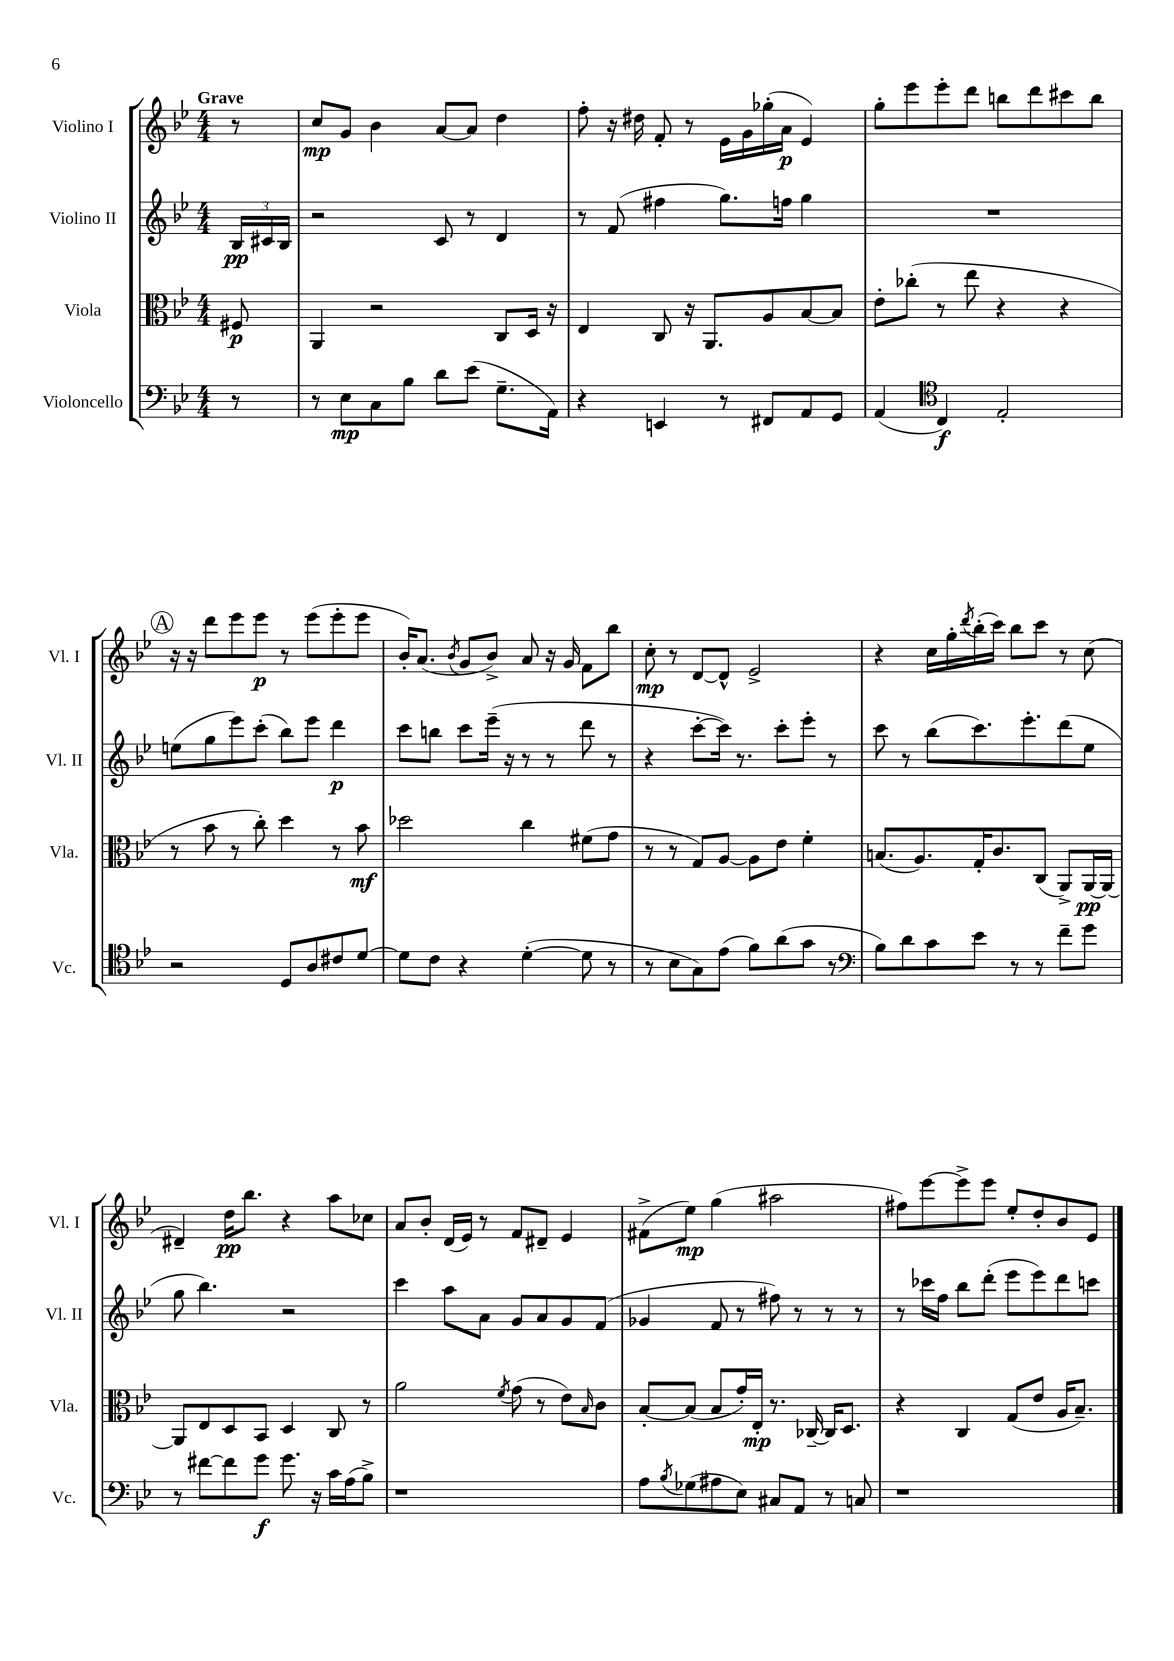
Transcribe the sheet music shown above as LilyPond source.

<<
\new StaffGroup <<
\new Staff = "s0" \with { instrumentName = "Violino I" shortInstrumentName = "Vl. I" } {
    \clef treble \key bes \major \numericTimeSignature \time 4/4 \partial 8 \tempo "Grave"
    r8 |
    c''8\mp g'8 bes'4 a'8~ a'8 d''4 |
    f''8-. r16 dis''16 f'8-. r8 ees'16 g'16 ges''16-.( a'16\p ees'4) |
    g''8-. ees'''8 ees'''8-. d'''8 b''8 d'''8 cis'''8 b''8 |
    \mark \markup { \circle "A" } r16 r16 d'''8 ees'''8 ees'''8\p r8 ees'''8( ees'''8-. ees'''8 |
    bes'16-.) a'8.( \acciaccatura { bes'8 } g'8 bes'8->) a'8 r16 g'16 f'8 bes''8 |
    c''8-.\mp r8 d'8~ d'8-^ ees'2-> |
    r4 c''16 g''16-. \acciaccatura { d'''8 } bes''16-.( c'''16) bes''8 c'''8 r8 c''8( |
    dis'4--) d''16\pp bes''8. r4 a''8 ces''8 |
    a'8 bes'8-. d'16( ees'16) r8 f'8 dis'8-- ees'4 |
    fis'8->( ees''8\mp) g''4( ais''2 |
    fis''8) ees'''8~ ees'''8-> ees'''8 ees''8-. d''8-. bes'8 ees'8 \bar "|." |
}
\new Staff = "s1" \with { instrumentName = "Violino II" shortInstrumentName = "Vl. II" } {
    \clef treble \key bes \major \numericTimeSignature \time 4/4 \partial 8
    \tuplet 3/2 { bes16\pp cis'16 bes16 } |
    r2 c'8 r8 d'4 |
    r8 f'8( fis''4 g''8.) f''16 g''4 |
    R1 |
    \mark \markup { \circle "A" } e''8( g''8 ees'''8) c'''8-.( bes''8) ees'''8 d'''4\p |
    c'''8 b''8 c'''8 ees'''16--( r16 r8 r8 d'''8 r8 |
    r4 c'''8~-. c'''16) r8. c'''8-. ees'''8-. r8 |
    c'''8 r8 bes''8( c'''8.) ees'''8.-. d'''8( ees''8 |
    g''8 bes''4.) r2 |
    c'''4 a''8 a'8 g'8 a'8 g'8 f'8( |
    ges'4 f'8 r8 fis''8) r8 r8 r8 |
    r8 ces'''16 f''16 bes''8 d'''8-.( ees'''8 ees'''8) d'''8 c'''8 \bar "|." |
}
\new Staff = "s2" \with { instrumentName = "Viola" shortInstrumentName = "Vla." } {
    \clef alto \key bes \major \numericTimeSignature \time 4/4 \partial 8
    fis8\p |
    a,4 r2 c8 d16 r16 |
    ees4 c8 r16 a,8. a8 bes8~ bes8 |
    ees'8-. ces''8-.( r8 ees''8 r4 r4 |
    \mark \markup { \circle "A" } r8 bes'8 r8 c''8-.) d''4 r8 bes'8\mf |
    des''2 c''4 fis'8( g'8 |
    r8 r8 g8) a8~ a8 ees'8 f'4-. |
    b8.( a8.) g16-. c'8. c8( a,8->) a,16~\pp a,16~ |
    a,8 ees8 d8 bes,8 d4 c8 r8 |
    a'2 \acciaccatura { f'8 } g'8( r8 ees'8) \grace { bes16 } c'8 |
    bes8~-. bes8( bes8 g'16-.) ees16-.\mp r8. ces16~-- ces16 d8. |
    r4 c4 g8( ees'8 a16 bes8.--) \bar "|." |
}
\new Staff = "s3" \with { instrumentName = "Violoncello" shortInstrumentName = "Vc." } {
    \clef bass \key bes \major \numericTimeSignature \time 4/4 \partial 8
    r8 |
    r8 ees8\mp c8 bes8 d'8 ees'8( g8.-- a,16) |
    r4 e,4 r8 fis,8 a,8 g,8 |
    a,4( \clef tenor c4\f) ees2-. |
    \mark \markup { \circle "A" } r2 d8 a8 cis'8 d'8~ |
    d'8 c'8 r4 d'4~-.( d'8 r8 |
    r8 bes8 g8) ees'8( f'8) a'8( g'8 r8 |
    \clef bass bes8) d'8 c'8 ees'8 r8 r8 f'8-- g'8 |
    r8 fis'8~ fis'8 g'8\f g'8. r16 c'16 a16( bes8->) |
    r1 |
    a8 \acciaccatura { bes8 } ges8( ais8 ees8) cis8 a,8 r8 c8 |
    r1 \bar "|." |
}
>>
>>
\layout { \context { \Score \remove "Bar_number_engraver" } }
